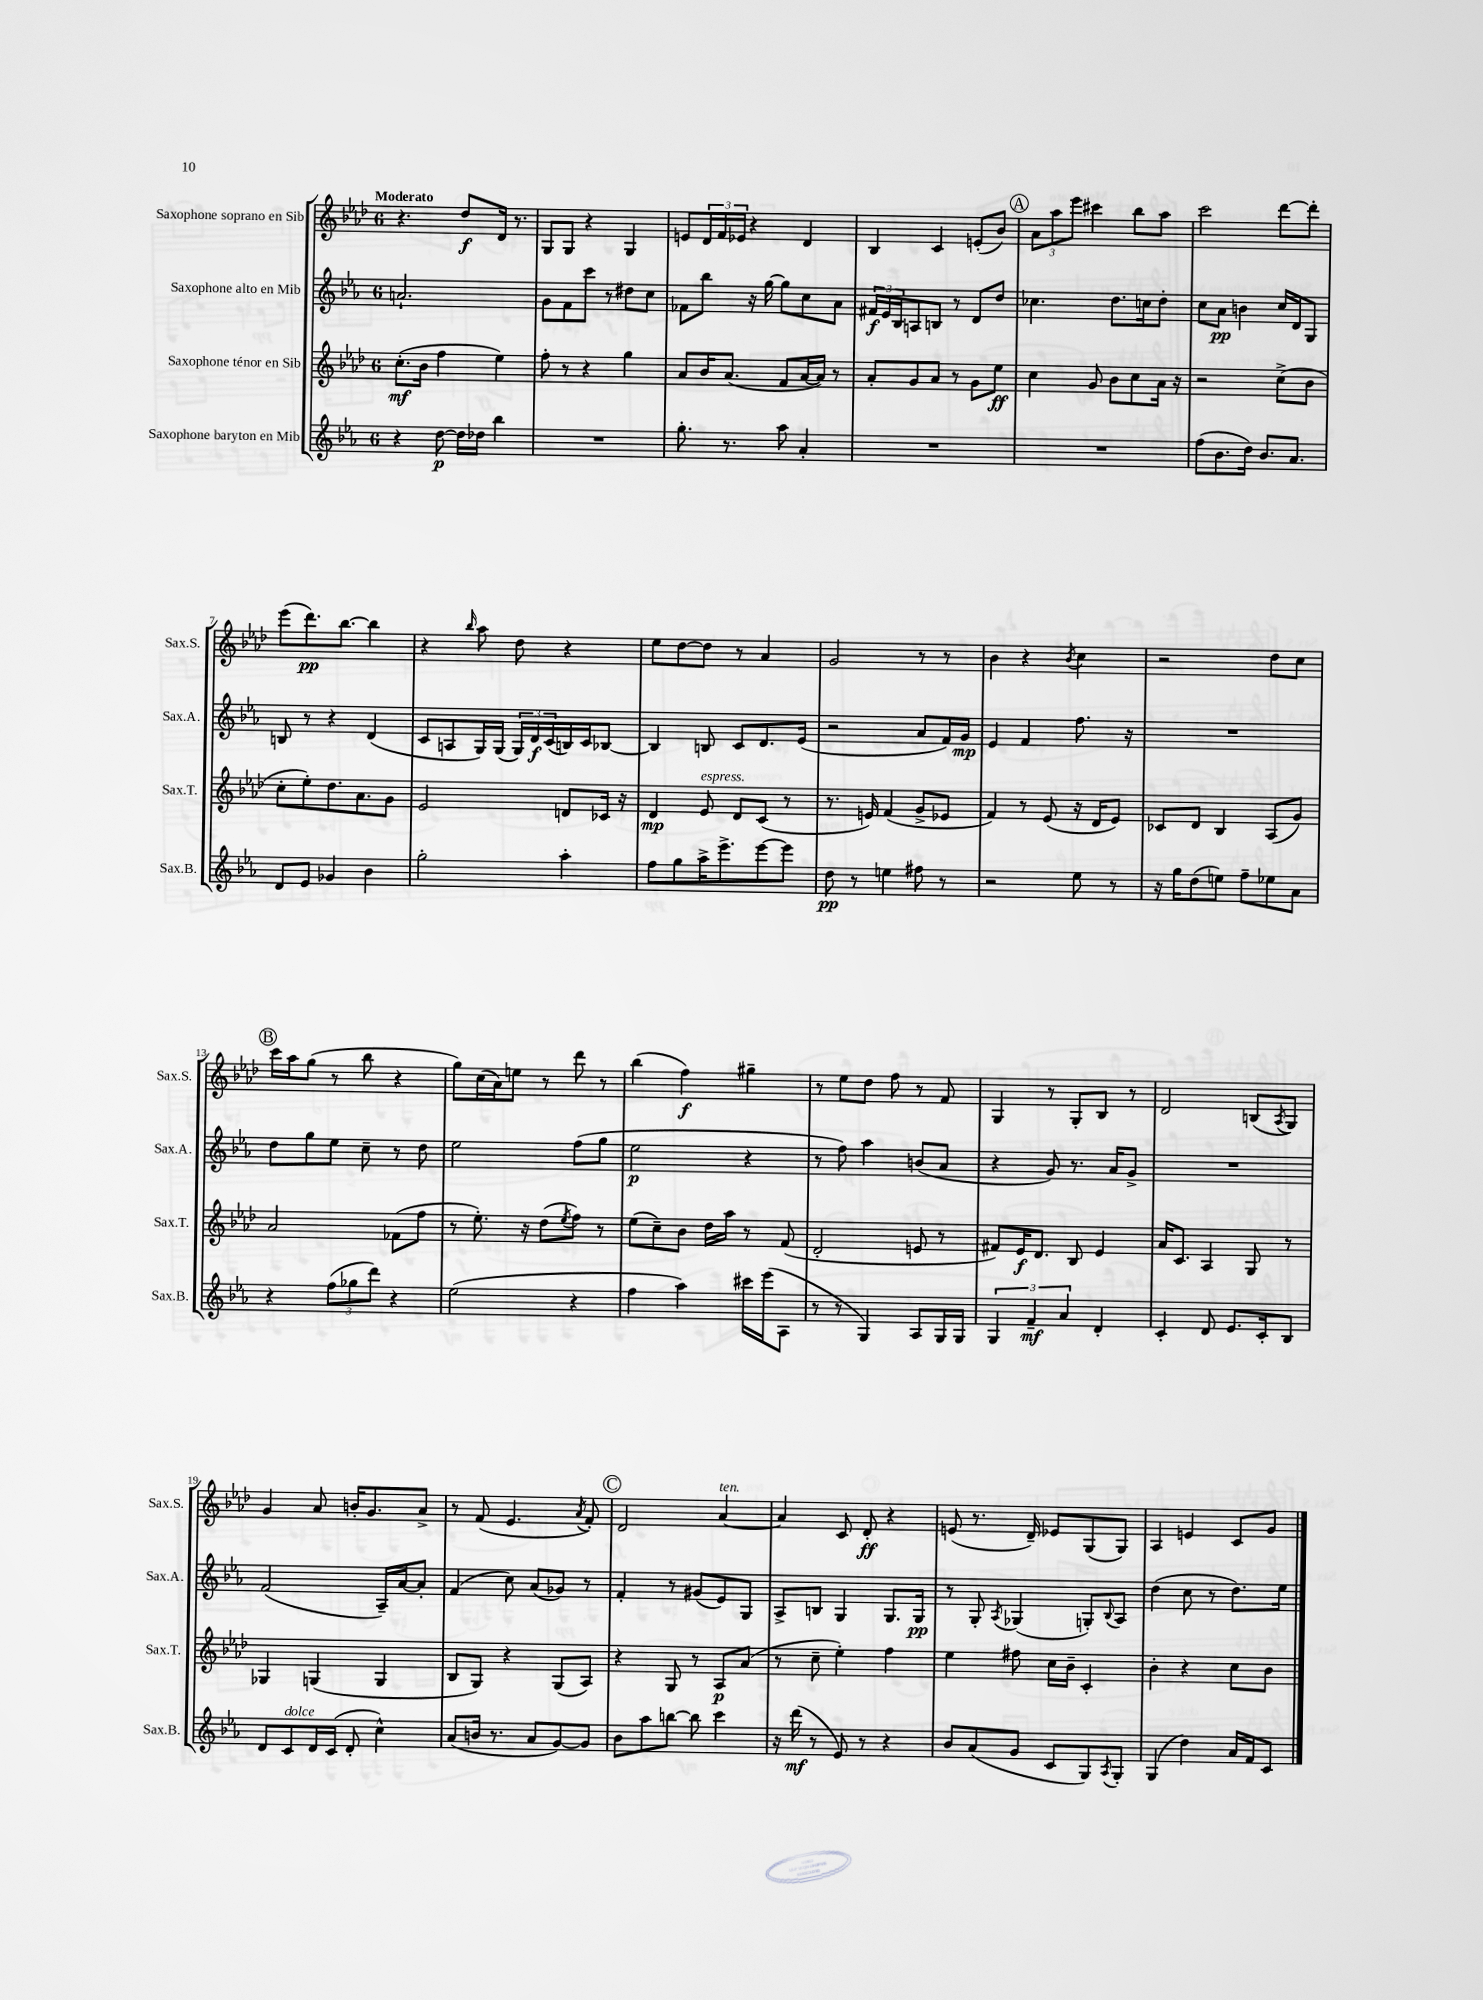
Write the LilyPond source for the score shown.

<<
\new StaffGroup <<
\new Staff = "s0" \with { instrumentName = "Saxophone soprano en Sib" shortInstrumentName = "Sax.S." } {
    \clef treble \key aes \major \once \override Staff.TimeSignature.style = #'single-digit \time 6/8 \tempo "Moderato"
    r4. des''8\f des'16 r8. |
    g8 g8 r4 g4 |
    e'8 \tuplet 3/2 { des'16 f'16 ees'16 } r4 des'4 |
    bes4 c'4 e'8-.( bes'8) |
    \mark \markup { \circle "A" } \tuplet 3/2 { aes'8 aes''8 ees'''8 } cis'''4 bes''8 aes''8 |
    c'''2 des'''8~ des'''8-. |
    ees'''8( des'''8.\pp) bes''8.~ bes''4 |
    r4 \grace { bes''16 } aes''8 des''8 r4 |
    ees''8 des''8~ des''8 r8 aes'4 |
    g'2 r8 r8 |
    bes'4 r4 \acciaccatura { bes'8 } c''4 |
    r2 des''8 c''8 |
    \mark \markup { \circle "B" } c'''16 aes''16 g''8( r8 bes''8 r4 |
    g''8) c''16( aes'16) e''8 r8 des'''8 r8 |
    bes''4( f''4\f) gis''4-- |
    r8 ees''8 des''8 f''8 r8 f'8 |
    g4 r8 g8-. bes8 r8 |
    des'2 b8( \acciaccatura { aes8 } g8) |
    g'4 aes'8 b'16-. g'8. aes'8-> |
    r8 f'8( ees'4. \acciaccatura { aes'8 } f'8-.) |
    \mark \markup { \circle "C" } des'2 aes'4~^\markup { \italic "ten." } |
    aes'4 c'8 des'8-.\ff r4 |
    e'8( r8. des'16--) ees'8 g8( g8) |
    aes4 e'4 c'8 g'8 \bar "|." |
}
\new Staff = "s1" \with { instrumentName = "Saxophone alto en Mib" shortInstrumentName = "Sax.A." } {
    \clef treble \key ees \major \once \override Staff.TimeSignature.style = #'single-digit \time 6/8
    a'2.-! |
    g'8 f'8 c'''8 r8 dis''8 c''8 |
    fes'8 bes''8 r16 g''16~ g''8 c''8 aes'8 |
    \tuplet 3/2 { fis'16\f ees'16 bes16 } a8 b8 r8 d'8 d''8 |
    \mark \markup { \circle "A" } ces''4. d''8. c''16 d''8-. |
    c''8 aes'8\pp b'4 c''16 d'16 g8 |
    b8 r8 r4 d'4( |
    c'8 a8 g16) g16( \tuplet 3/2 { g16) d'16\f c'16( } b16) c'16 bes8~ |
    bes4 b8 c'8 d'8. ees'16( |
    r2 aes'8 f'16) g'16\mp |
    ees'4 f'4 f''8. r16 |
    R2. |
    \mark \markup { \circle "B" } d''8 g''8 ees''8 c''8-- r8 d''8 |
    ees''2 f''8( g''8 |
    ees''2\p r4 |
    r8 f''8) aes''4 b'8( aes'8 |
    r4 g'8) r8. aes'16 g'8-> |
    R2. |
    f'2( aes16--) aes'16~ aes'8-. |
    f'4( c''8) aes'8( ges'8) r8 |
    \mark \markup { \circle "C" } f'4-. r8 gis'8( ees'8) g8 |
    aes8-> b8 g4 g8. g16\pp |
    r8 g8-. \acciaccatura { aes8 } ges4( g8-.) \appoggiatura { bes8 } aes8 |
    d''4( c''8 r8 d''8.) ees''16 \bar "|." |
}
\new Staff = "s2" \with { instrumentName = "Saxophone ténor en Sib" shortInstrumentName = "Sax.T." } {
    \clef treble \key aes \major \once \override Staff.TimeSignature.style = #'single-digit \time 6/8
    c''8.-.\mf( bes'16 f''4 ees''4) |
    f''8-. r8 r4 g''4 |
    aes'8 bes'16 aes'8.( f'8 aes'16~ aes'16) r8 |
    aes'8-. g'8 aes'8 r8 g'8 ees''8\ff |
    \mark \markup { \circle "A" } c''4 g'8 bes'8 c''8 aes'16 r16 |
    r2 c''8->( bes'8 |
    c''8-. ees''8-.) des''8. aes'8. g'8 |
    ees'2 d'8 ces'16 r16 |
    des'4\mp ees'8^\markup { \italic "espress." } des'8 c'8( r8 |
    r8. e'16) f'4( g'8-> ees'8 |
    f'4) r8 ees'8( r16 des'16 ees'8) |
    ces'8 des'8 bes4 aes8( g'8) |
    \mark \markup { \circle "B" } aes'2 fes'8( f''8 |
    r8 ees''8.-.) r16 des''8( \acciaccatura { ees''8 } f''8) r8 |
    ees''8( c''8--) bes'8 des''16 aes''16 r8 f'8( |
    des'2-. e'8 r8 |
    fis'8) ees'16\f des'8. bes8 ees'4 |
    aes'16 c'8. aes4 g8 r8 |
    ges4 g4( g4 |
    bes8 g8) r4 g8( aes8) |
    \mark \markup { \circle "C" } r4 g8 r8 aes8\p aes'8( |
    r8 c''8-- ees''4-.) f''4 |
    ees''4 fis''8 c''16 bes'16-- c'4-. |
    bes'4-. r4 c''8 bes'8 \bar "|." |
}
\new Staff = "s3" \with { instrumentName = "Saxophone baryton en Mib" shortInstrumentName = "Sax.B." } {
    \clef treble \key ees \major \once \override Staff.TimeSignature.style = #'single-digit \time 6/8
    r4 d''8~\p d''16 des''16 bes''4 |
    R2. |
    g''8.-. r8. aes''8 aes'4-. |
    R2. |
    \mark \markup { \circle "A" } R2. |
    f''8( bes'8. d''16) bes'8. aes'8. |
    d'8 ees'8 ges'4 bes'4 |
    g''2-. aes''4-. |
    f''8 g''8 aes''16-> ees'''8.-> ees'''8~ ees'''8 |
    d''8\pp r8 e''4 fis''8 r8 |
    r2 ees''8 r8 |
    r16 g''16 d''8( e''8) f''8-- ees''8 aes'8 |
    \mark \markup { \circle "B" } r4 \tuplet 3/2 { f''8( ges''8 d'''8) } r4 |
    ees''2( r4 |
    f''4 aes''4) cis'''16 ees'''16( aes8 |
    r8 r8 g4) aes8 g16 g16 |
    \tuplet 3/2 { g4 f'4--\mf aes'4 } d'4-. |
    c'4-. d'8 ees'8. c'16-. bes8 |
    d'8 c'8^\markup { \italic "dolce" } d'16 c'16( d'8-. c''4-^) |
    aes'8( b'16 r8. aes'8 g'8~) g'8 |
    \mark \markup { \circle "C" } bes'8 aes''8 b''8~ b''8 c'''4 |
    r16 d'''16\mf( r8 ees'8) r8 r4 |
    bes'8 aes'8( g'8 c'8 g8) \acciaccatura { aes8 } g8-. |
    g4( d''4) aes'16 f'16 c'8 \bar "|." |
}
>>
>>
